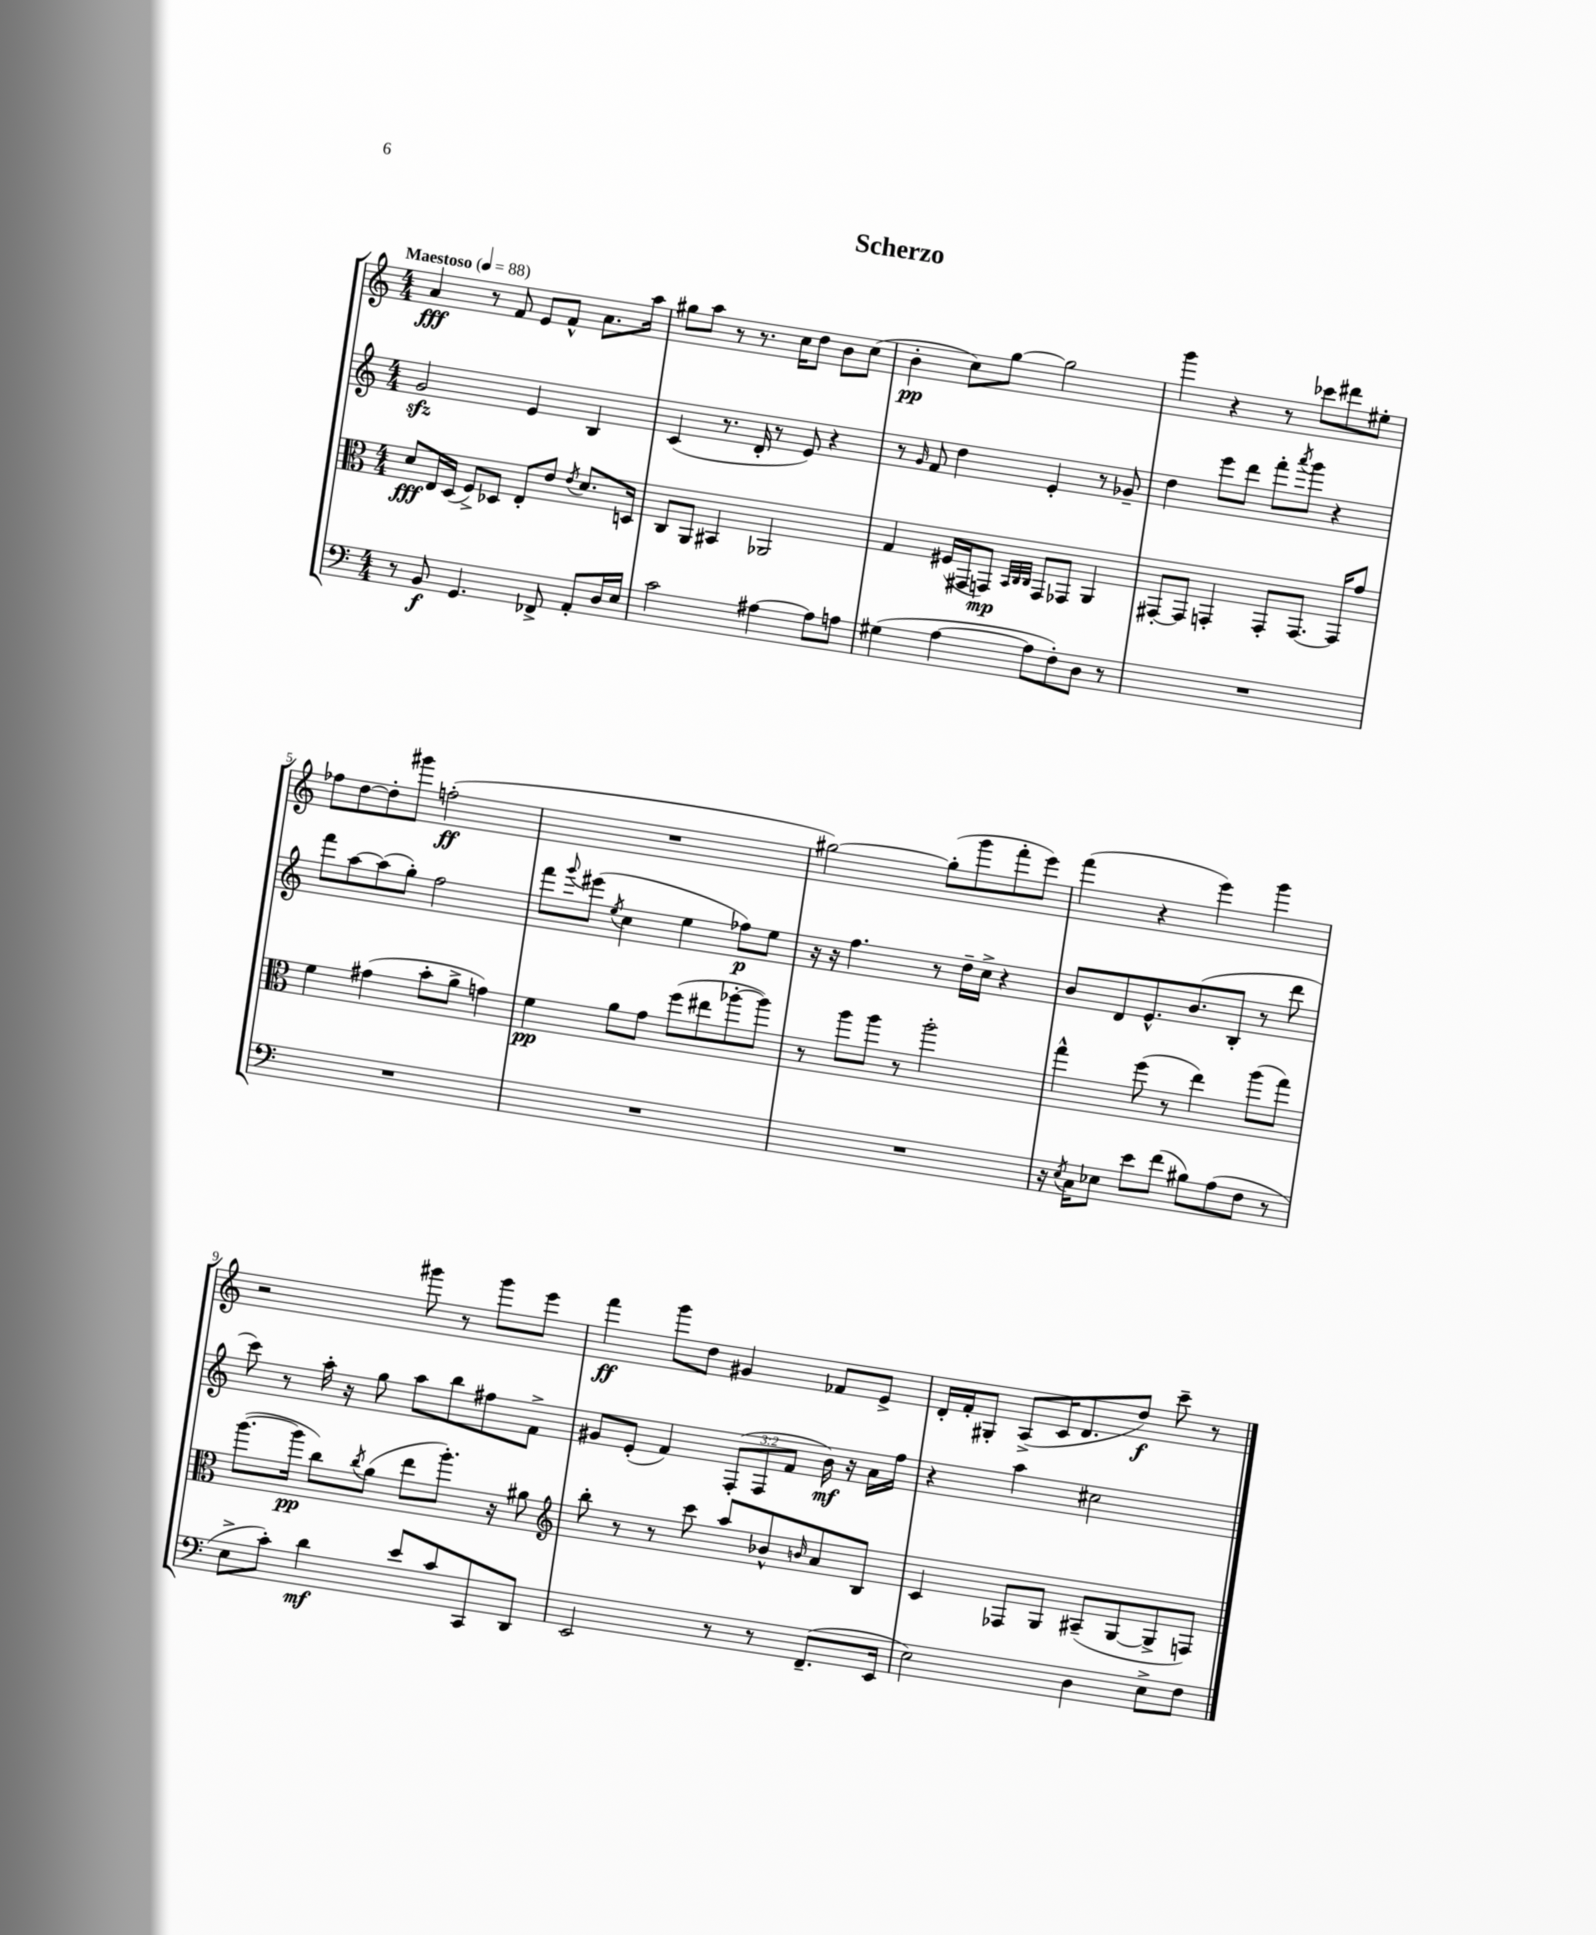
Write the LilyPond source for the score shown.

\header { title = "Scherzo" }
<<
\new StaffGroup <<
\new Staff = "s0" {
    \clef treble \key c \major \numericTimeSignature \time 4/4 \tempo "Maestoso" 4 = 88
    a'4\fff r8 f'8 e'8 f'8-^ a'8. a''16 |
    gis''8 a''8 r8 r8. c''16 d''8 b'8 c''8( |
    b'4-.\pp c''8) g''8~ g''2 |
    g'''4 r4 r8 ces'''8 dis'''8 eis''8-. |
    fes''8 d''8~ d''8-. gis'''8 f''2-.\ff( |
    R1 |
    gis''2~) gis''8-.( g'''8 f'''8-. e'''8) |
    f'''4( r4 e'''4) g'''4 |
    r2 gis'''8 r8 gis'''8 e'''8 |
    f'''4\ff g'''8 d''8 gis'4 fes'8 e'8-> |
    d'16-. f'16-. gis8-. a8->( c'16 d'8. d''8\f) c'''8-- r8 \bar "|." |
}
\new Staff = "s1" {
    \clef treble \key c \major \numericTimeSignature \time 4/4 \override Staff.TupletNumber.text = #tuplet-number::calc-fraction-text
    g'2\sfz e'4 b4 |
    c'4( r8. d'16-. r8 e'8) r4 |
    r8 \grace { g'16 } f'8 d''4 e'4-. r8 ges'8-- |
    d''4 e'''8 d'''8 f'''8-. \acciaccatura { a'''8 } g'''8 r4 |
    f'''8 a''8~ a''8( g''8-.) f''2 |
    f'''8 \appoggiatura { g'''8 } eis'''8( \acciaccatura { e''8 } c''4 e''4 fes''8\p) e''8 |
    r16 r16 f''4. r8 d''16-- c''16-> r4 |
    b'8 d'8 e'8.-^ b'8.( b8-. r8 d'''8 |
    c'''8) r8 a''16-. r16 g''8 a''8 b''8 fis''8 f'8-> |
    gis'8 e'8-.( f'4) \tuplet 3/2 { f8-.( f8 f'8 } b'16\mf) r16 a'16 f''16 |
    r4 a''4 cis''2 \bar "|." |
}
\new Staff = "s2" {
    \clef alto \key c \major \numericTimeSignature \time 4/4
    d'8\fff e16 d16( f8->) des8 e8-. e'8 \acciaccatura { e'8 } d'8. d16 |
    c8 a,8 bis,4 aes,2 |
    g4 fis16( gis,16 g,8\mp) \grace { b,32 c32 c32 } g,8 ges,8 a,4 |
    gis,8~-. gis,8 g,4-. g,8-. g,8.~ g,16 g'8 |
    f'4 gis'4( b'8-. a'8-> g'4) |
    f'4\pp a'8 g'8 f''8( eis''8 aes''8~-. aes''8) |
    r8 a''8 a''8 r8 a''2-. |
    g''4-^ f''8( r8 e''4) a''8( g''8) |
    a''8.~( a''16\pp c''8) \acciaccatura { c''8 } a'8( e''8 a''8.-.) r16 ais'8 |
    \clef treble b''8-. r8 r8 c'''8 a''8 bes'8-^ \grace { b'16 } a'8 b8 |
    c'4 fes8 g8 ais8--( g8~ g8-> f8) \bar "|." |
}
\new Staff = "s3" {
    \clef bass \key c \major \numericTimeSignature \time 4/4
    r8 b,8\f g,4. fes,8-> a,8-. d16 e16 |
    c'2 ais4~ ais8 a8 |
    gis4( a4~ a8 f8-.) d8 r8 |
    R1 |
    R1 |
    R1 |
    R1 |
    r16 \acciaccatura { e8 } c16 ees8 e'8 f'8( bis8) a8( f8 r8 |
    e8-> c'8-.) d'4\mf e'8 c'8 c,8 d,8 |
    e,2 r8 r8 f,8.--( e,16 |
    e2) d4 e8-> f8 \bar "|." |
}
>>
>>
